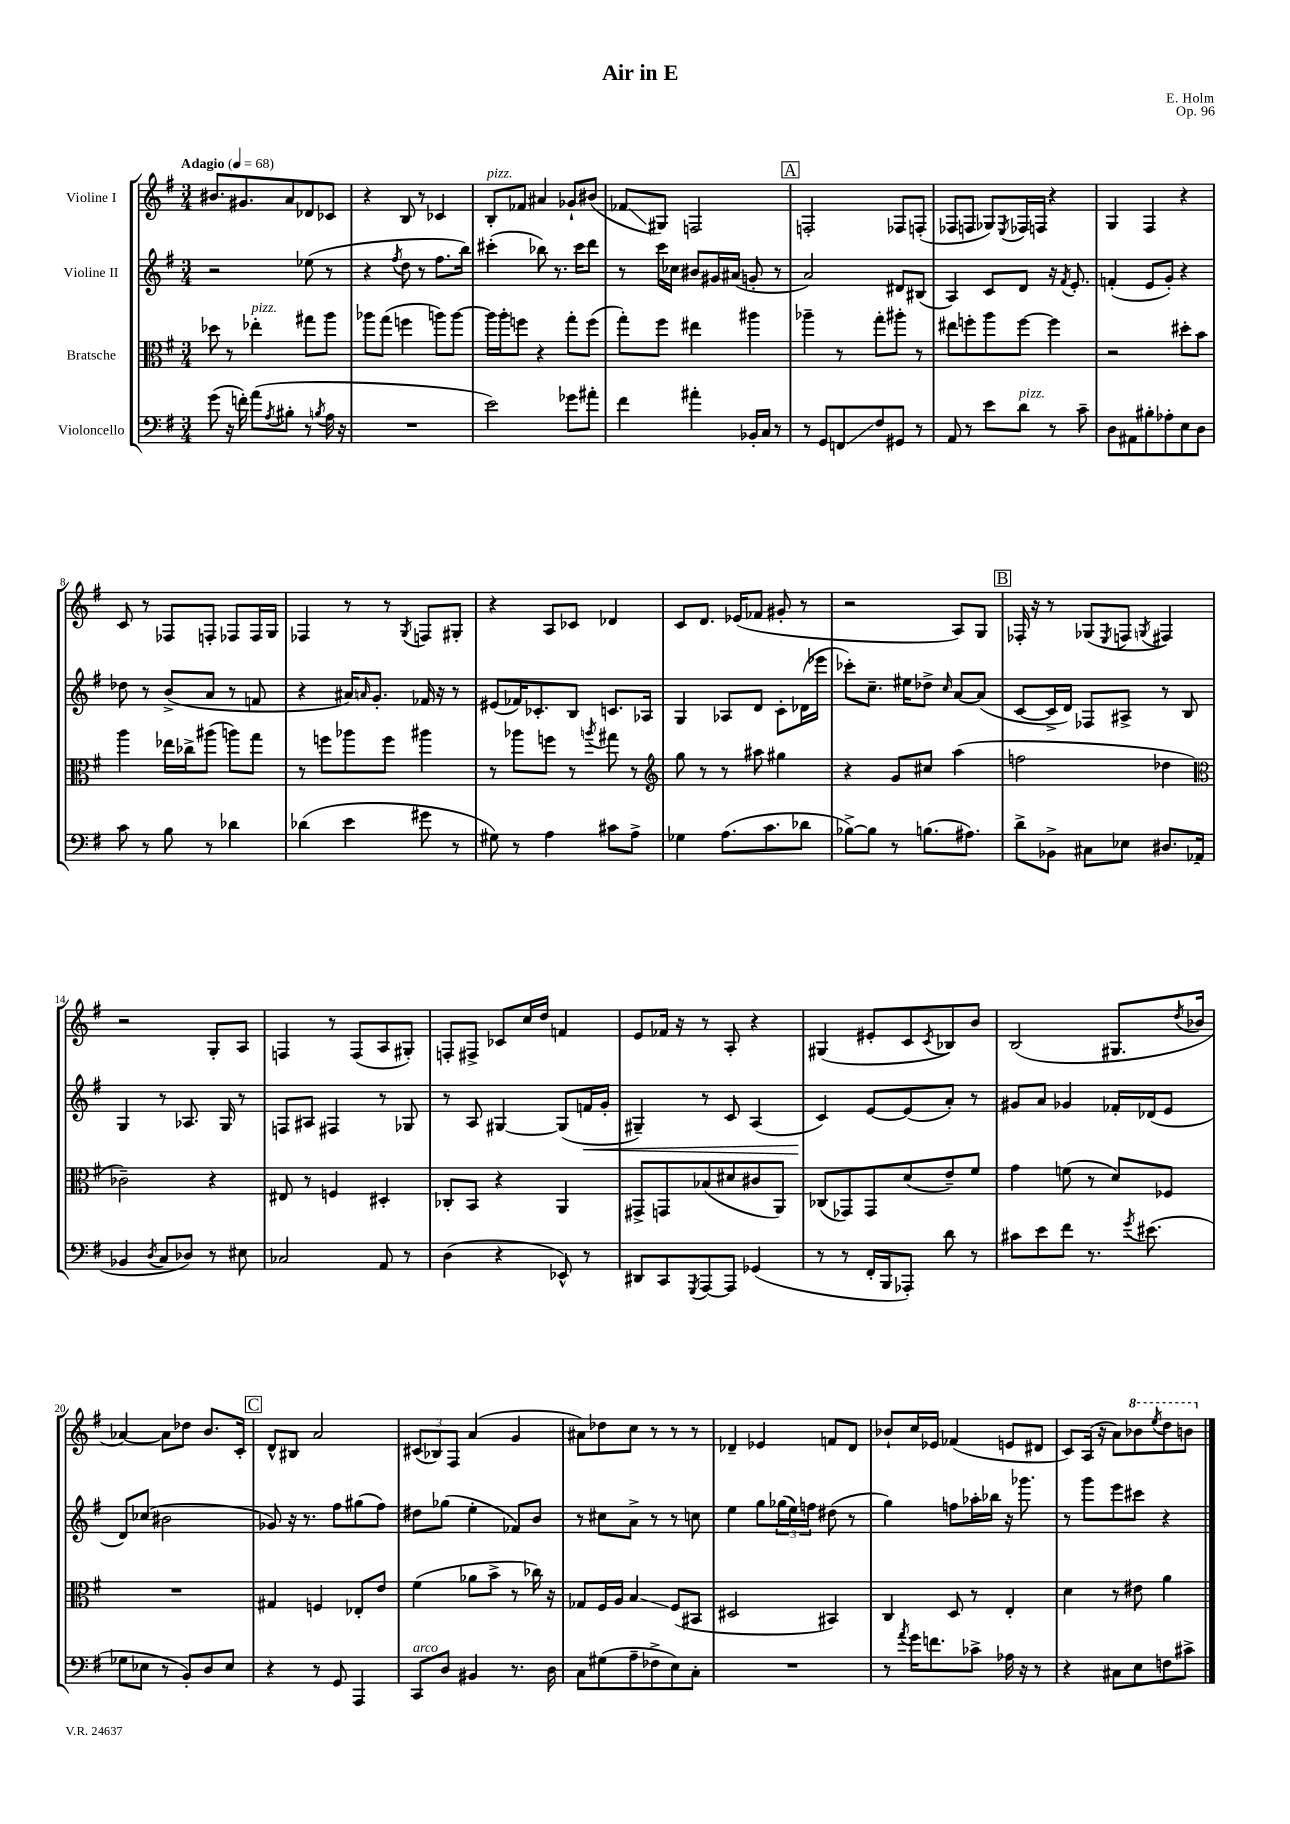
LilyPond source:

\header { title = "Air in E" composer = "E. Holm" opus = "Op. 96" }
<<
\new StaffGroup <<
\new Staff = "s0" \with { instrumentName = "Violine I" } {
    \clef treble \key g \major \numericTimeSignature \time 3/4 \tempo "Adagio" 4 = 68
    bis'8. gis'8. a'8 des'8 ces'8 |
    r4 b8 r8 ces'4 |
    b8-.^\markup { \italic "pizz." } fes'8 ais'4 ges'8-! bis'8( |
    fes'8\glissando gis8) f2 |
    \mark \markup { \box "A" } f2-. fes8 f8-.( |
    fes8 f8 ges8) \acciaccatura { e8 } fes16 f16 r4 |
    g4 fis4 r4 |
    c'8 r8 fes8 f8-. fes8 fes16 g16 |
    fes4 r8 r8 \acciaccatura { g8 } f8 gis8-. |
    r4 a8 ces'8 des'4 |
    c'8 d'8. ees'16( fes'8 gis'8-. r8 |
    r2 a8) g8 |
    \mark \markup { \box "B" } fes16-. r16 r8 ges8( \acciaccatura { e8 } f8 \acciaccatura { g8 } fis4) |
    r2 g8-. a8 |
    f4 r8 f8( a8 gis8-.) |
    f8-. fis8-> ces'8 c''16 d''16 f'4 |
    e'8 fes'16 r16 r8 a8-. r4 |
    gis4( eis'8-. c'8 \acciaccatura { c'8 } bes8) b'8 |
    b2( gis8. \acciaccatura { d''8 } bes'16 |
    aes'4~) aes'8 des''8 b'8. c'16-. |
    \mark \markup { \box "C" } d'8-^ bis8 a'2 |
    \tuplet 3/2 { cis'8( bes8) fis8 } a'4( g'4 |
    ais'8) des''8 c''8 r8 r8 r8 |
    des'4-- ees'4 f'8 des'8 |
    bes'8-! c''16 ees'16 fes'4( e'8 dis'8 |
    c'8) a16( r16 a'8) \ottava #1 bes''8 \acciaccatura { e'''8 } d'''8 b''8 \ottava #0 \bar "|." |
}
\new Staff = "s1" \with { instrumentName = "Violine II" } {
    \clef treble \key g \major \numericTimeSignature \time 3/4
    r2 ees''8( r8 |
    r4 \acciaccatura { fis''8 } d''8 r8 fis''8. b''16) |
    cis'''4-.( bes''8) r8. cis'''16 d'''8 |
    r8 c'''16 ces''16 bis'8 gis'16 ais'16( g'8-. r8 |
    \mark \markup { \box "A" } a'2) dis'8 bis8( |
    a4) c'8 d'8 r16 \acciaccatura { fis'8 } e'8.-. |
    f'4-.( e'8 g'8-.) r4 |
    des''8 r8 b'8->( a'8 r8 f'8 |
    r4 ais'16) \grace { a'16 } g'8.-. fes'16 r16 r8 |
    eis'8( fes'16) ces'8.-. b8 c'8. aes16 |
    g4 aes8 d'8 c'8-. des'16( ees'''16 |
    ces'''8-.) c''8.-- eis''16 des''8-> \grace { c''16 } a'8~ a'8( |
    \mark \markup { \box "B" } c'8~ c'16-> d'16) fes8 ais8-> r8 b8 |
    g4 r8 aes8. g16 r8 |
    f8 ais8 fis4 r8 ges8 |
    r8 a8 gis4~ gis8( f'16\< g'16-. |
    gis4--) r8 c'8 a4( |
    c'4\!) e'8~ e'8( a'8-.) r8 |
    gis'8 a'8 ges'4 fes'16-. des'16( e'8 |
    d'8) ces''8( bis'2 |
    \mark \markup { \box "C" } ges'8) r16 r8. fis''8 gis''8( fis''8) |
    dis''8 ges''8( e''4-. fes'8) b'8 |
    r8 cis''8 a'8-> r8 r8 c''8 |
    e''4 g''8 \tuplet 3/2 { ges''16( e''16) f''16 } dis''8( r8 |
    g''4) f''8 aes''16-. bes''16 r16 ges'''8. |
    r8 g'''8 e'''8 cis'''8 r4 \bar "|." |
}
\new Staff = "s2" \with { instrumentName = "Bratsche" } {
    \clef alto \key g \major \numericTimeSignature \time 3/4
    des''8 r8 ees''4-.^\markup { \italic "pizz." } gis''8 a''8 |
    aes''8 g''8( f''4 a''8) a''8~ |
    a''16 a''16-. f''8 r4 g''8-. f''8( |
    g''8-.) fis''8 eis''4 ais''4 |
    \mark \markup { \box "A" } aes''4-- r8 g''8-. ais''8-. r8 |
    eis''8 f''8-. a''8 f''8~ f''4 |
    r2 dis''8-. b'8 |
    a''4 ees''16 ces''16-> ais''8( a''8) g''8 |
    r8 f''8 aes''8 f''8 ais''4 |
    r8 aes''8 f''8 r8 \acciaccatura { a''8 } gis''8 r8 |
    \clef treble g''8 r8 r8 ais''8 gis''4 |
    r4 g'8 cis''8 a''4( |
    \mark \markup { \box "B" } f''2 des''4 |
    \clef alto ces'2--) r4 |
    eis8 r8 f4 dis4-. |
    ces8-. b,8 r4 a,4 |
    gis,8-> g,8 bes8( dis'8 cis'8 a,8) |
    ces8( ges,8) ges,8 d'8( e'8--) fis'8 |
    g'4 f'8( r8 d'8) fes8 |
    R2. |
    \mark \markup { \box "C" } gis4 f4 ees8-. e'8 |
    fis'4( aes'8 b'8-> r8 ces''16) r16 |
    ges8 fis16 a16 b4\glissando fis8( bis,8 |
    dis2 bis,4) |
    c4 d8 r8 e4-. |
    d'4 r8 eis'8 a'4 \bar "|." |
}
\new Staff = "s3" \with { instrumentName = "Violoncello" } {
    \clef bass \key g \major \numericTimeSignature \time 3/4
    g'8( r16 f'16-.) a'8( \acciaccatura { a8 } bis8-. r8 \acciaccatura { b8 } a16 r16 |
    R2. |
    e'2) ges'8 ais'8-. |
    fis'4 ais'4-. bes,16-. c16 r8 |
    \mark \markup { \box "A" } r8 g,8 f,8\glissando fis8 gis,8 r8 |
    a,8 r8 e'8 d'8^\markup { \italic "pizz." } r8 c'8-- |
    d8 ais,8 bis8-. aes8-. e8 d8 |
    c'8 r8 b8 r8 des'4 |
    des'4( e'4 gis'8 r8 |
    gis8) r8 a4 cis'8 a8-> |
    ges4 a8.( c'8. des'8 |
    bes8~->) bes8 r8 b8.( ais8.) |
    \mark \markup { \box "B" } d'8-> bes,8-> cis8 ees8 dis8. aes,16( |
    bes,4 \acciaccatura { d8 } c8 des8) r8 eis8 |
    ces2 a,8 r8 |
    d4( r4 ees,8-^) r8 |
    dis,8 c,8 \acciaccatura { g,,8 } a,,8~ a,,8 ges,4( |
    r8 r8 fis,16-. b,,16 aes,,8-.) d'8 r8 |
    cis'8 e'8 fis'8 r8. \acciaccatura { g'8 } eis'8.( |
    ges8 ees8 r8 b,8-.) d8 ees8 |
    \mark \markup { \box "C" } r4 r8 g,8 a,,4 |
    c,8^\markup { \italic "arco" } d8 bis,4 r8. d16 |
    c8 gis8( a8-- fes8-> e8) c8-. |
    R2. |
    r8 \acciaccatura { a'8 } g'16 f'8. ces'8-> aes16 r16 r8 |
    r4 cis8 e8 f8 cis'8-> \bar "|." |
}
>>
>>
